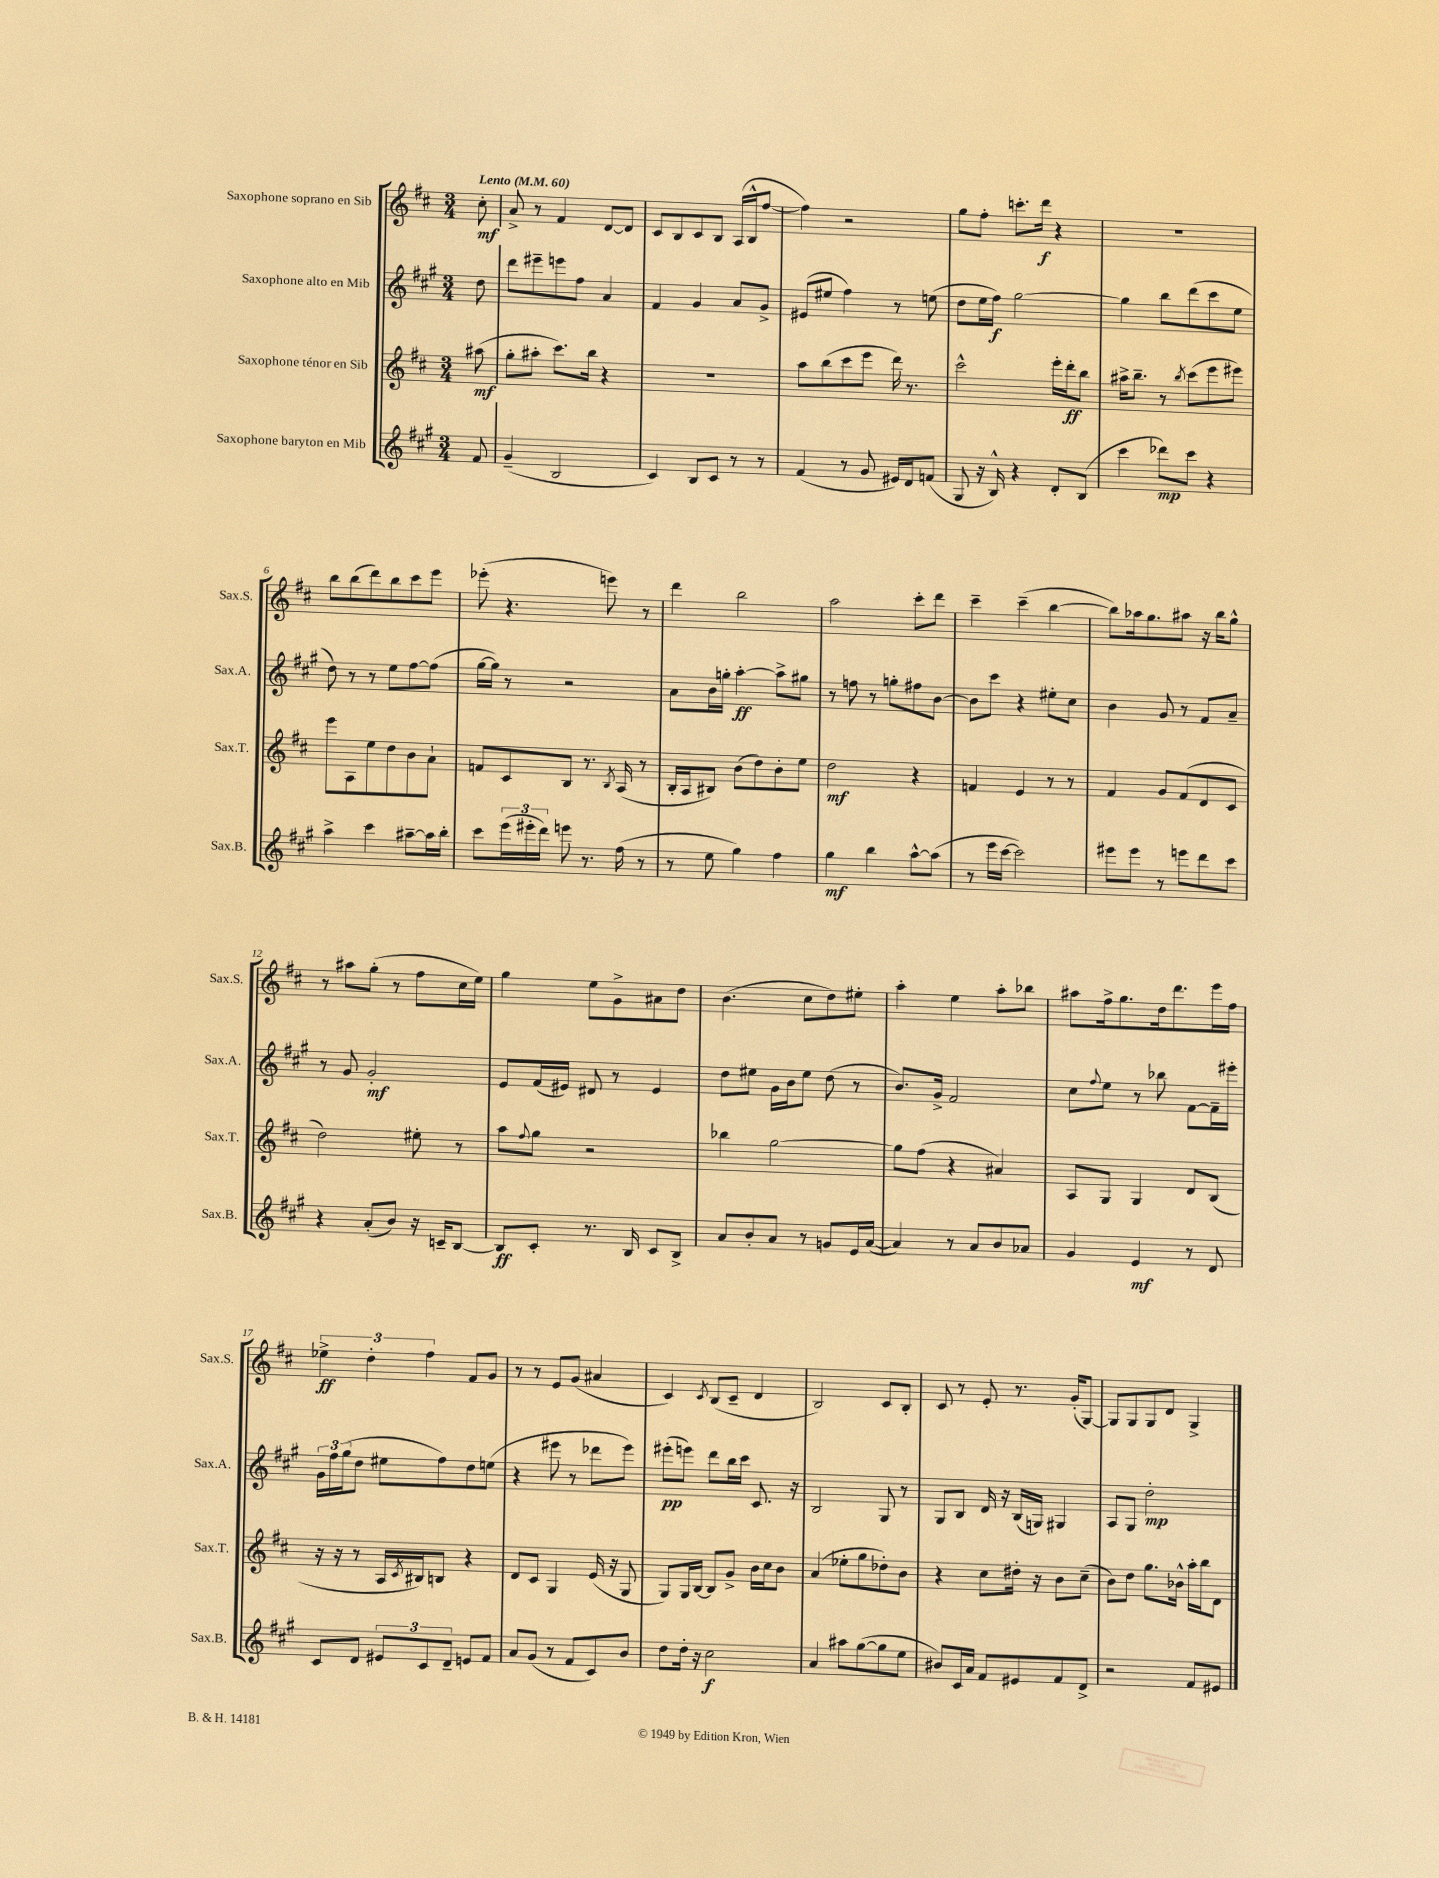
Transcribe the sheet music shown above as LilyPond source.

<<
\new StaffGroup <<
\new Staff = "s0" \with { instrumentName = "Saxophone soprano en Sib" shortInstrumentName = "Sax.S." } {
    \clef treble \key d \major \numericTimeSignature \time 3/4 \partial 8 \tempo "Lento" 4 = 60
    cis''8-.\mf |
    a'8-> r8 fis'4 d'8~ d'8 |
    cis'8 b8 cis'8 b8 a16( b16-^ fis''8~ |
    fis''4) r2 |
    g''8 fis''8-. c'''8.-. d'''16\f r4 |
    R2. |
    b''8 b''8( d'''8) b''8 cis'''8 e'''8 |
    ees'''8-.( r4. e'''8) r8 |
    d'''4 b''2 |
    a''2 cis'''8-. d'''8 |
    cis'''4-- cis'''4--( b''4~ |
    b''8) aes''16 g''8. ais''8 r16 b''16 g''8-^ |
    r8 ais''8 g''8-.( r8 fis''8 cis''16 e''16) |
    g''4 e''8 g'8-> ais'8 d''8 |
    b'4.( cis''8 d''8) eis''8-. |
    a''4-. e''4 a''8-. bes''8 |
    ais''8 fis''16-> g''8. d''16 d'''8. e'''16 fis''16 |
    \tuplet 3/2 { ees''4->\ff d''4-. fis''4 } fis'8 g'8 |
    r8 r8 e'8 g'8( ais'4 |
    cis'4) \acciaccatura { cis'8 } b8( cis'8-- d'4 |
    b2) cis'8 b8-. |
    cis'8 r8 e'8-. r8. g'16-.( g8~) |
    g8 g8 g8 d'8 g4-> \bar "|." |
}
\new Staff = "s1" \with { instrumentName = "Saxophone alto en Mib" shortInstrumentName = "Sax.A." } {
    \clef treble \key a \major \numericTimeSignature \time 3/4 \partial 8
    d''8 |
    d'''8 eis'''8-- e'''8 fis''8 a'4 |
    fis'4 gis'4 a'8 gis'8-> |
    eis'8( eis''8 fis''4) r8 e''8( |
    d''8 e''16 fis''16\f) gis''2~ |
    gis''4 b''8 d'''8( cis'''8 e''8 |
    d''8) r8 r8 e''8 fis''8~ fis''8( |
    gis''16~ gis''16) r8 r2 |
    a'8 b'16 g''16-. a''4~-.\ff a''8-> gis''8 |
    r8 f''8 r8 g''8-. fis''8 b'8~ |
    b'8 cis'''8 r4 eis''8-. cis''8 |
    b'4 gis'8 r8 fis'8 a'8-- |
    r8 gis'8 gis'2-.\mf |
    e'8 fis'16( eis'16) dis'8 r8 eis'4 |
    d''8 eis''8 gis'16 b'16 eis''8 d''8( r8 |
    b'8.) gis'16-> fis'2 |
    cis''8 \appoggiatura { fis''8 } e''8 r8 bes''8 fis'8~ fis'16-- eis'''16-. |
    \tuplet 3/2 { gis'16 fis''16 gis''16( } d''8 eis''8 fis''8) d''8 e''8( |
    r4 eis'''8 r8 des'''8 eis'''8) |
    eis'''8-.\pp( e'''8) d'''8 b''16 cis'''16 cis'8. r16 |
    b2 gis8 r8 |
    gis8 b8 d'16 r16 b16( g16) gis4 |
    a8 gis8 d''2-.\mp \bar "|." |
}
\new Staff = "s2" \with { instrumentName = "Saxophone ténor en Sib" shortInstrumentName = "Sax.T." } {
    \clef treble \key d \major \numericTimeSignature \time 3/4 \partial 8
    ais''8\mf( |
    g''8-. ais''8-. cis'''8.) b''16 r4 |
    R2. |
    a''8 b''8( cis'''8 e'''8 d'''16) r8. |
    cis'''2-^ e'''16-. d'''16-.\ff b''8 |
    ais''16-> b''8.-- r8 \acciaccatura { b''8 } cis'''8( e'''8 eis'''8) |
    e'''8 a8 e''8 d''8 b'8 a'8-! |
    f'8 cis'8 b8 r8. \acciaccatura { b8 } a16( r8 |
    b16-. a16 bis8) b'8( d''8) b'8-. e''8 |
    d''2\mf r4 |
    f'4 e'4 r8 r8 |
    fis'4 g'8 fis'8( d'8 cis'8 |
    d''2) eis''8-. r8 |
    a''8 \appoggiatura { fis''8 } g''8 r2 |
    bes''4 g''2~ |
    g''8 fis''8( r4 ais'4) |
    a8 g8 g4 d'8 b8( |
    r16 r16 r8 a16 \acciaccatura { cis'8 } bis16) b8 r4 |
    d'8 cis'8 g4 e'16( r16 g8 |
    g8) g16 b16~ b8 g'8-> b'16 cis''16 b'8 |
    a'4( ees''8-. g''8 des''8-.) b'8 |
    r4 cis''8 dis''16-. r16 b'8 cis''8--( |
    b'8) d''8 g''8. bes'16-^ a''16-. b''16 d'8 \bar "|." |
}
\new Staff = "s3" \with { instrumentName = "Saxophone baryton en Mib" shortInstrumentName = "Sax.B." } {
    \clef treble \key a \major \numericTimeSignature \time 3/4 \partial 8
    fis'8 |
    gis'4--( b2 |
    cis'4) b8 cis'8 r8 r8 |
    fis'4( r8 gis'8 eis'16) d'16 f'8( |
    gis8 r16 b16-^) r4 d'8-. b8( |
    cis'''4 des'''8\mp) cis'''8 r4 |
    a''4-> cis'''4 ais''8~-- ais''16 b''16-. |
    cis'''8 \tuplet 3/2 { e'''16( eis'''16-. d'''16) } e'''8 r8. fis''16( r8 |
    r8 e''8 gis''4) fis''4 |
    gis''4\mf b''4 a''8~-^ a''8( |
    r8 e'''16 cis'''16~ cis'''2) |
    eis'''8 eis'''8 r8 e'''8 d'''8 cis'''8 |
    r4 a'8-.( b'8) r16 c'16-- b8~ |
    b8\ff cis'8-. r8. b16 cis'8 b8-> |
    a'8 b'8-. a'8 r8 g'8 e'16 a'16~( |
    a'4) r8 a'8 b'8 aes'8 |
    gis'4 e'4\mf r8 d'8 |
    cis'8 d'8 \tuplet 3/2 { eis'8 cis'8 d'8-- } e'8 fis'8 |
    a'8 gis'8( r8 fis'8 cis'8) b'8 |
    d''8 d''16-. r16 cis''2\f |
    a'4 ais''8 gis''8~( gis''8 e''8 |
    bis'8) cis'16 a'16 fis'8 eis'8 fis'8 d'8-> |
    r2 fis'8 eis'8 \bar "|." |
}
>>
>>
